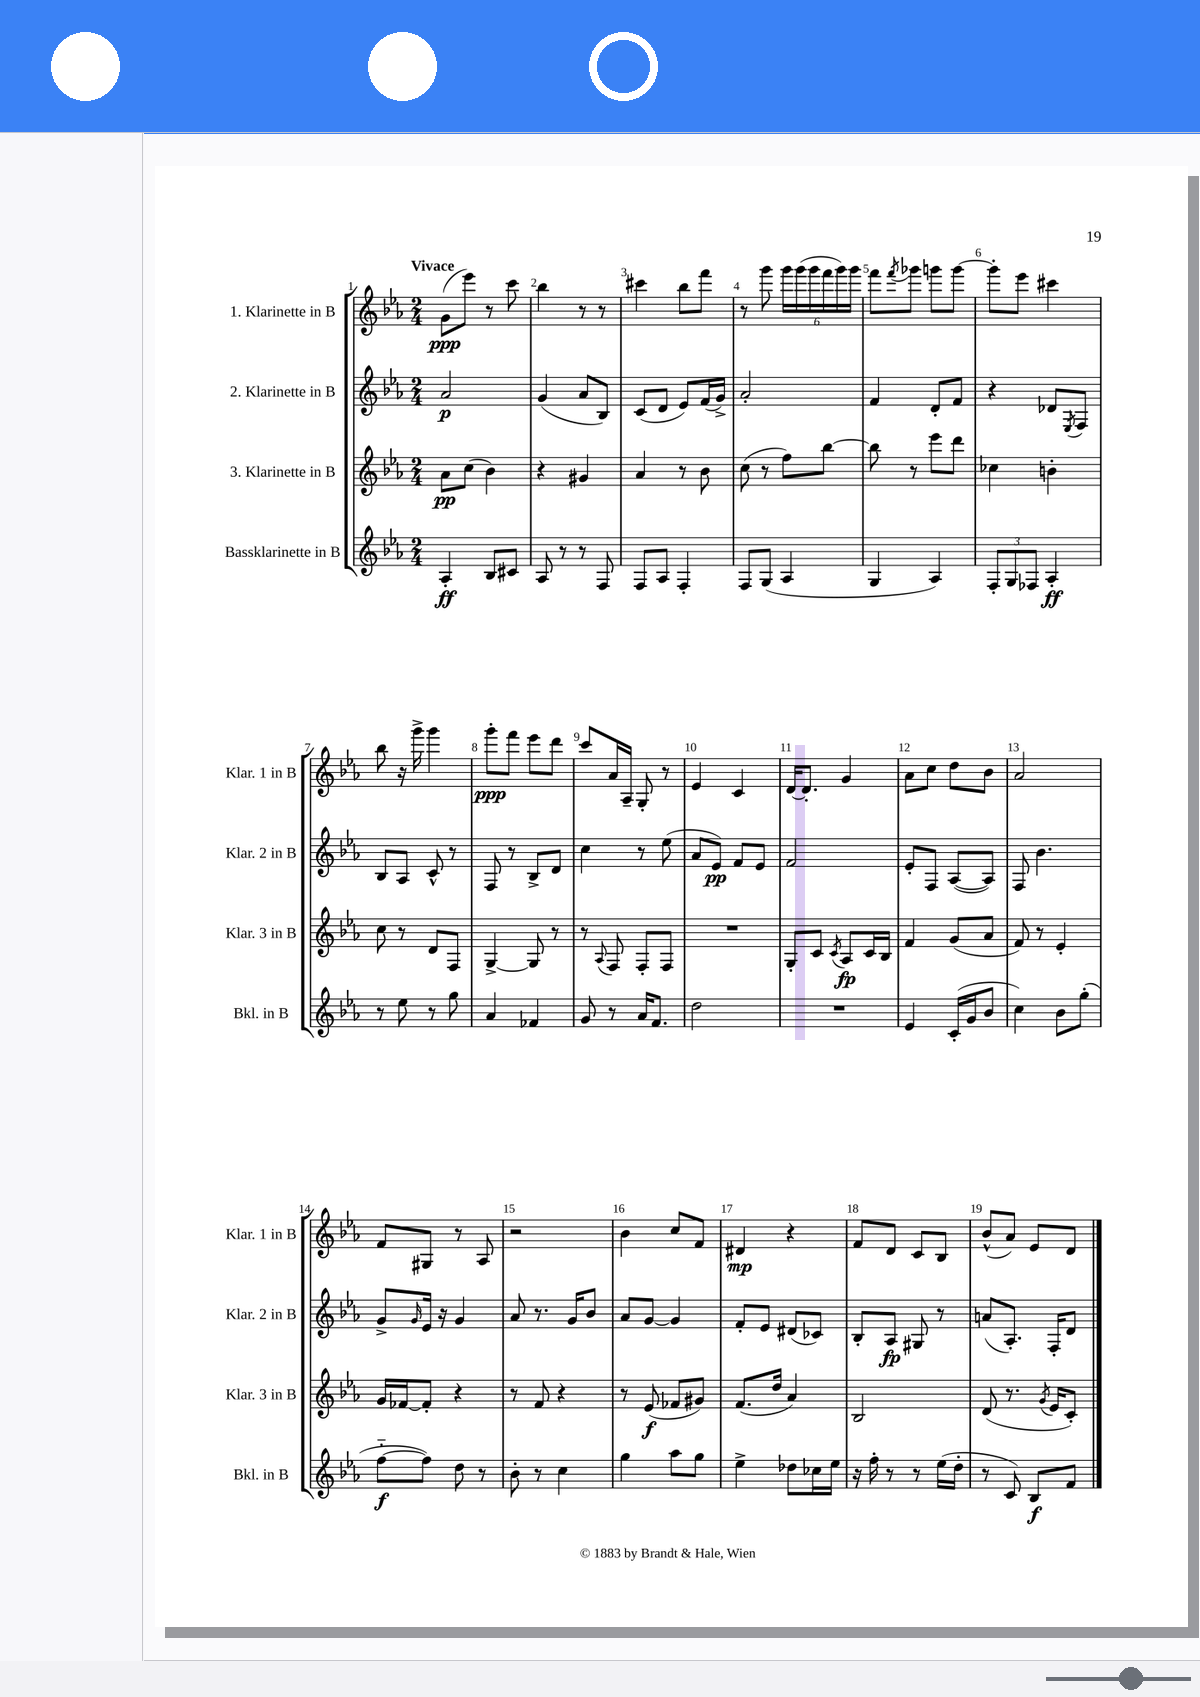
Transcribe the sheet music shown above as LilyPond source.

<<
\new StaffGroup <<
\new Staff = "s0" \with { instrumentName = "1. Klarinette in B" shortInstrumentName = "Klar. 1 in B" } {
    \clef treble \key ees \major \numericTimeSignature \time 2/4 \tempo "Vivace"
    g'8\ppp( ees'''8) r8 c'''8 |
    bes''4 r8 r8 |
    cis'''4 bes''8 f'''8 |
    r8 g'''8 \tuplet 6/4 { g'''16 g'''16( g'''16 f'''16 g'''16) g'''16 } |
    f'''8 \acciaccatura { f'''8 } ges'''8 g'''8 g'''8~ |
    g'''8-. ees'''8 cis'''4 |
    bes''8 r16 g'''16-> g'''4 |
    g'''8-.\ppp f'''8 ees'''8 d'''8 |
    c'''8 aes'16 aes16-- g8-. r8 |
    ees'4 c'4 |
    d'16~ d'8.-. g'4 |
    aes'8 c''8 d''8 bes'8 |
    aes'2 |
    f'8 gis8 r8 aes8 |
    r2 |
    bes'4 c''8 f'8 |
    dis'4\mp r4 |
    f'8 d'8 c'8 bes8 |
    bes'8-^( aes'8) ees'8 d'8 \bar "|." |
}
\new Staff = "s1" \with { instrumentName = "2. Klarinette in B" shortInstrumentName = "Klar. 2 in B" } {
    \clef treble \key ees \major \numericTimeSignature \time 2/4
    aes'2\p |
    g'4( aes'8 bes8) |
    c'8( d'8 ees'8) f'16( g'16->) |
    aes'2-. |
    f'4 d'8-. f'8 |
    r4 des'8 \acciaccatura { ees8 } f8 |
    bes8 aes8 c'8-^ r8 |
    f8 r8 bes8-> d'8 |
    c''4 r8 ees''8( |
    aes'8 ees'8\pp) f'8 ees'8 |
    f'2 |
    ees'8-. f8 aes8~( aes8) |
    f8 bes'4. |
    g'8-> \grace { g'16 } ees'16 r16 g'4 |
    aes'8 r8. g'16 bes'8 |
    aes'8 g'8~ g'4 |
    f'8-. ees'8 dis'8( ces'8) |
    bes8-. aes8\fp gis8 r8 |
    a'8( aes8.-.) f16-. d'8 \bar "|." |
}
\new Staff = "s2" \with { instrumentName = "3. Klarinette in B" shortInstrumentName = "Klar. 3 in B" } {
    \clef treble \key ees \major \numericTimeSignature \time 2/4
    aes'8\pp c''8( bes'4) |
    r4 gis'4 |
    aes'4 r8 bes'8 |
    c''8( r8 f''8) bes''8~ |
    bes''8 r8 ees'''8 d'''8 |
    ces''4 b'4-. |
    c''8 r8 d'8 f8 |
    g4~-> g8 r8 |
    r8 \appoggiatura { aes8 } f8 f8-. f8 |
    R2 |
    g8-. c'8 \acciaccatura { c'8 } aes8\fp c'16 bes16 |
    f'4 g'8( aes'8 |
    f'8) r8 ees'4-. |
    g'16 fes'16~ fes'8-. r4 |
    r8 f'8 r4 |
    r8 ees'8\f( fes'8 gis'8) |
    f'8.( d''16 aes'4) |
    bes2 |
    d'8( r8. \acciaccatura { g'8 } ees'16 c'8-.) \bar "|." |
}
\new Staff = "s3" \with { instrumentName = "Bassklarinette in B" shortInstrumentName = "Bkl. in B" } {
    \clef treble \key ees \major \numericTimeSignature \time 2/4
    aes4-.\ff bes8 cis'8 |
    aes8 r8 r8 f8 |
    f8 aes8 f4-. |
    f8 g8( aes4 |
    g4 aes4) |
    \tuplet 3/2 { f8-. g8 fes8 } aes4-.\ff |
    r8 ees''8 r8 g''8 |
    aes'4 fes'4 |
    g'8 r8 aes'16 f'8. |
    d''2 |
    R2 |
    ees'4 c'16-.( g'16 bes'8 |
    c''4) bes'8 g''8-.( |
    f''8~-_\f f''8) d''8 r8 |
    bes'8-. r8 c''4 |
    g''4 aes''8 g''8 |
    ees''4-> des''8 ces''16 ees''16 |
    r16 f''16-. r8 r8 ees''16( d''16-. |
    r8 c'8) bes8\f f'8 \bar "|." |
}
>>
>>
\layout { \context { \Score \override BarNumber.break-visibility = ##(#f #t #t) barNumberVisibility = #all-bar-numbers-visible } }
